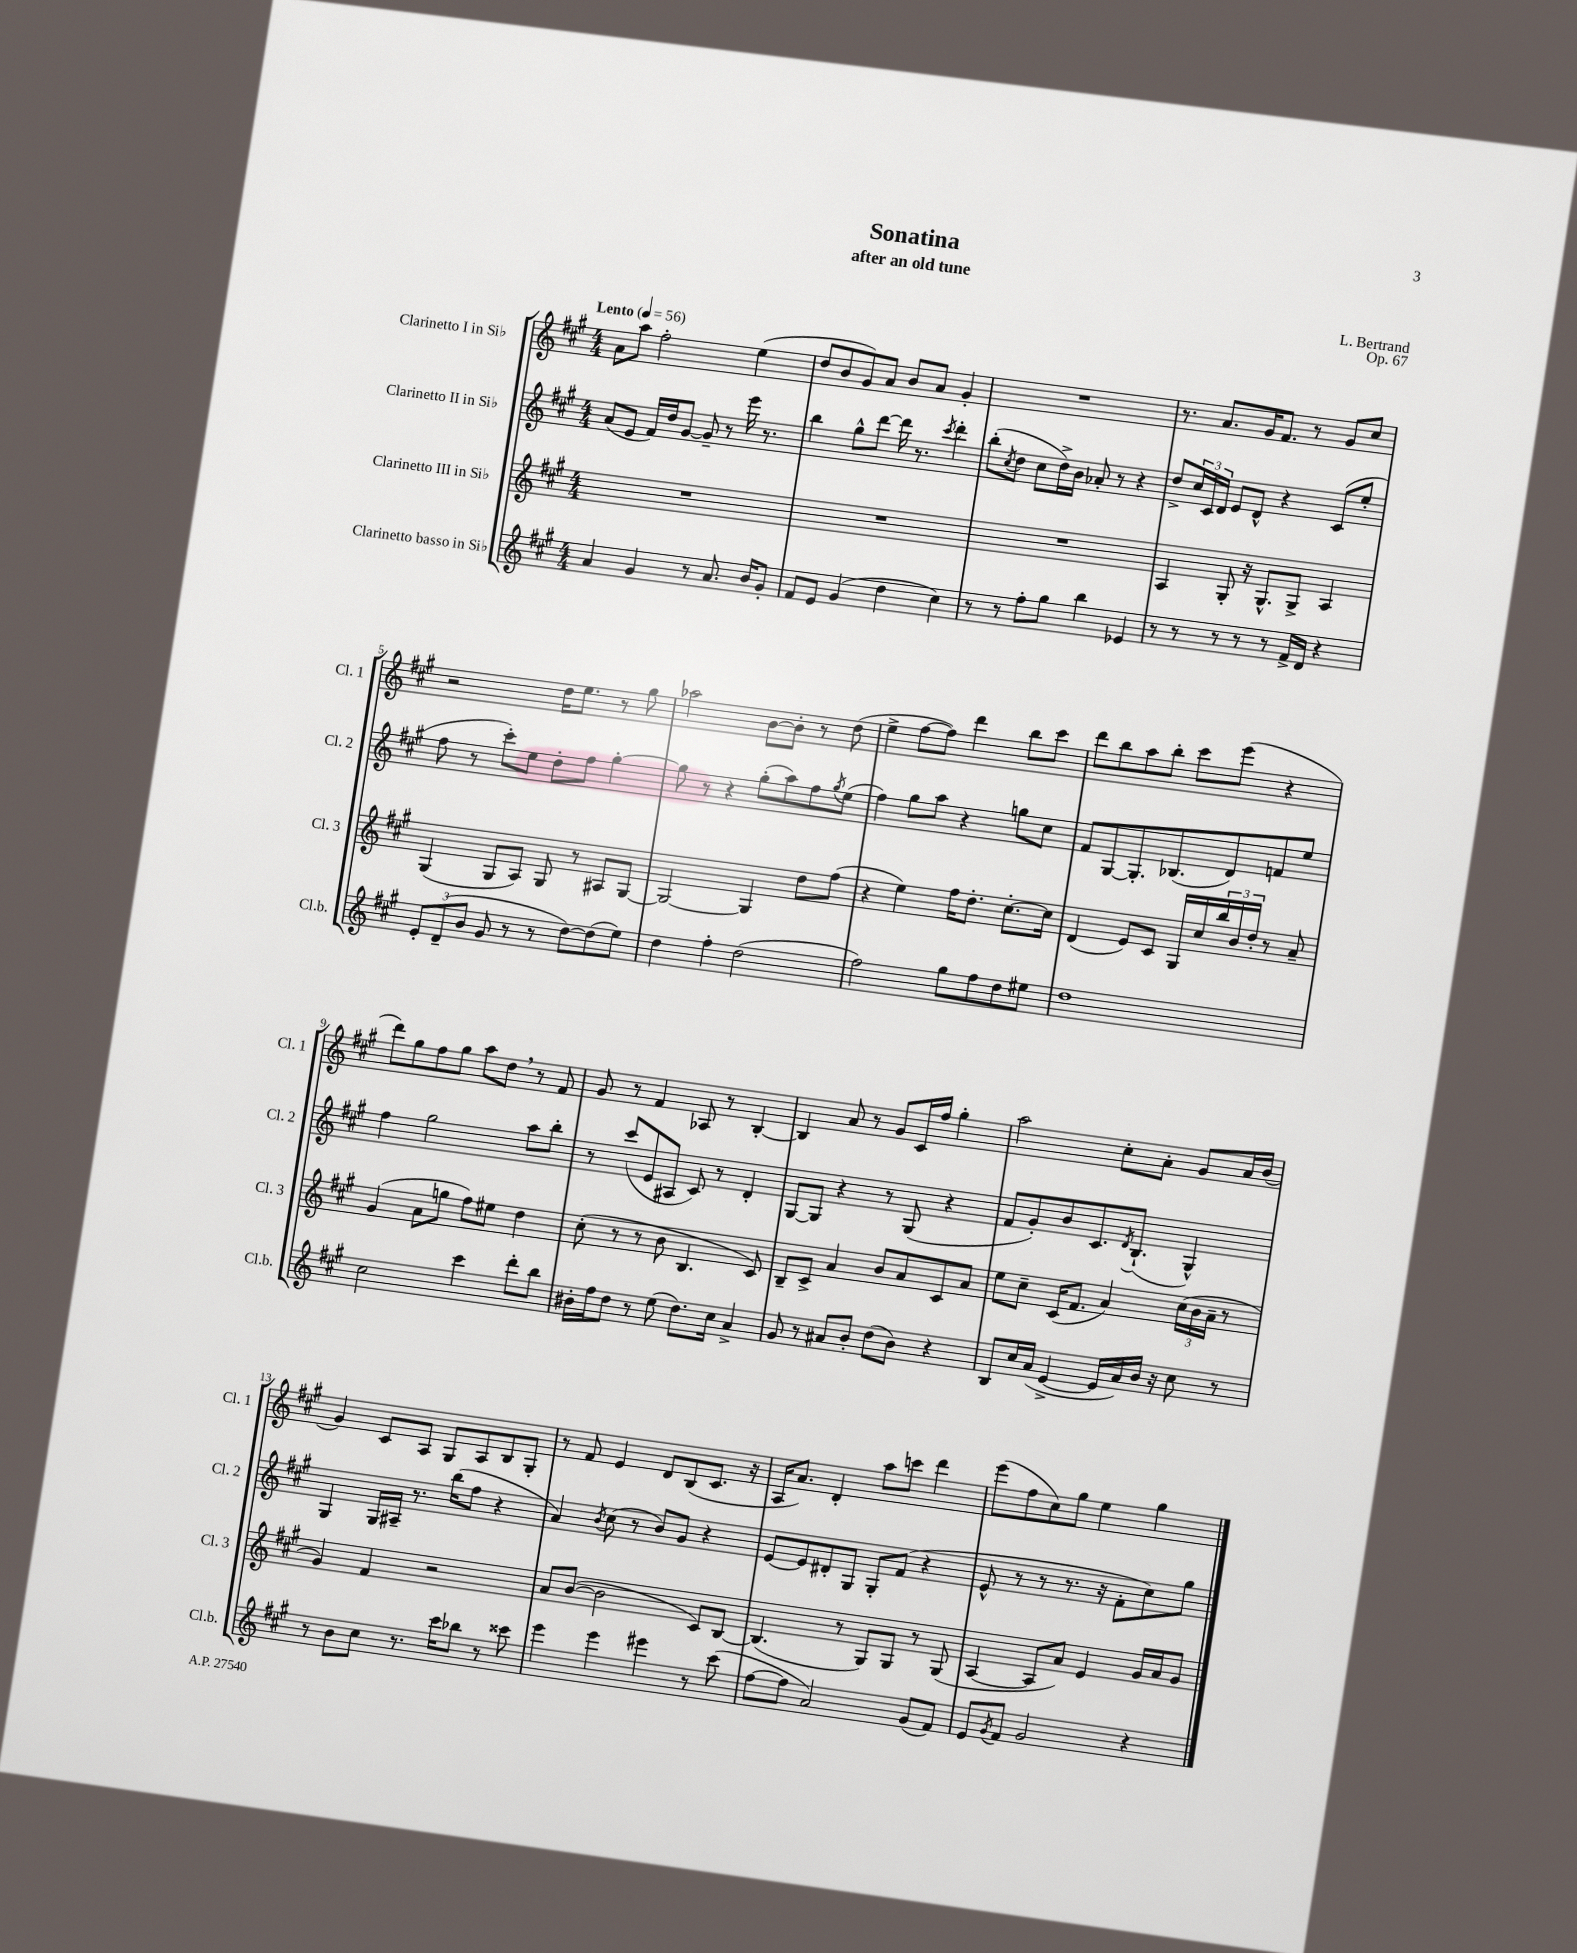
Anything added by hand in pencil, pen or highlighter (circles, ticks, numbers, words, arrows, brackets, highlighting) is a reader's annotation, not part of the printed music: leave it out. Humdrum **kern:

**kern	**kern	**kern	**kern
*staff4	*staff3	*staff2	*staff1
*clefG2	*clefG2	*clefG2	*clefG2
*k[f#c#g#]	*k[f#c#g#]	*k[f#c#g#]	*k[f#c#g#]
*M4/4	*M4/4	*M4/4	*M4/4
*MM56	*MM56	*MM56	*MM56
4a/	1r	(8a/L	8a\L
.	.	8e/J	8aa\J
4g#/	.	16f#/LL)	2ff#'\
.	.	16dd/J	.
.	.	[8g#/J	.
8r	.	8g#~/]	.
8.a/	.	8r	.
.	.	16eee\	(4ee\
16b/LK	.	8.r	.
8g#'/J	.	.	.
=	=	=	=
8f#/L	1r	4bb\	8dd/L
8e/J	.	.	8b/
(4g#/	.	8gg#^^\L	8g#/)
.	.	[8ddd\J	8a/J
4dd\	.	16ddd\]	8b/L
.	.	8.r	.
.	.	.	8a/J
.	.	8qccc#/	.
4cc#\)	.	4ddd'\	4g#'/
=	=	=	=
8r	1r	(8bb'\L	1r
.	.	8qcc#/	.
8r	.	8dd\J	.
8ff#'\L	.	8cc#\L	.
8gg#\J	.	16dd^\L)	.
.	.	16b\JJ	.
4bb\	.	8a-'/	.
.	.	8r	.
4e-/	.	4r	.
=	=	=	=
8r	4A/	8dd^/L	8.r
8r	.	24cc#/L	.
.	.	24c#/	.
.	.	.	8.a/L
.	.	24d/JJ	.
8r	8G#'/	8e/L	.
8r	16r	8d^^/J	16g#/K
.	8.G#^^/L	.	8.f#/J
8r	.	4r	.
16f#^/LL	8G#^/J	.	8r
16d/JJ	.	.	.
4r	4A/	(8c#/L	8g#/L
.	.	8ee'/J	8cc#/J
=	=	=	=
12e'/L	(4G#/	8ff#\	2r
(12d~/	.	.	.
.	.	8r	.
12b/J	.	.	.
8g#/	8G#/L	8ccc#'\L)	.
8r	8A/J)	8ee\J	.
8r	8G#/	8dd'\L	16dd\LK
.	.	.	8.ee\J
[8dd\L)	8r	8ff#\J	.
(8dd\]	8A#/L	[4gg#'\	8r
8ee\J)	[8G#/J	.	8gg#\
=	=	=	=
4dd\	2G#/_	8gg#\]	2aa-\
.	.	8r	.
4ff#'\	.	4r	.
(2dd\	4G#/]	(8gg#'\L	[8b\L
.	.	8aa\)	8b'\]J
.	8dd\L	8ff#\	8r
.	.	8qgg#/	.
.	(8ff#\J	(8ee\J	(8dd\
=	=	=	=
2ff#\)	4r	4ff#\)	4ee^\
.	4ee\)	8gg#\L	[8ff#\L
.	.	8aa\J	8ff#\]J)
8gg#\L	16ff#\LK	4r	4ddd\
.	8.dd'\J	.	.
8ff#\	.	.	.
8dd\	[8.cc#'\L	8gg\L	8bb\L
8ee#\J	.	8cc#\J	8ccc#\J
.	16cc#\]Jk	.	.
=	=	=	=
1dd	(4d/	8f#/L	8ddd\L
.	.	[8G#/	8bb\
.	8e/L)	8.G#'/]	8aa\
.	8c#/J	.	8bb'\J
.	.	(8.B-/	.
.	16G#/LL	.	8ccc#\L
.	16cc#/	.	.
.	24bb/	8d/)	(8eee\J
.	24b/	.	.
.	24dd'/JJ	.	.
.	8r	8f/	4r
.	8a~/	8ee/J	.
=	=	=	=
2cc#\	(4g#/	4ff#\	8ddd\L)
.	.	.	8gg#\
.	8a\L	2gg#\	8ff#\
.	8gg\J	.	8gg#\J
4ccc#\	8ff#\L)	.	8aa\L
.	8ee#\J	.	8dd\J
8ddd'\L	4dd\	8aa\L	8r
8bb\J	.	8bb'\J	8f#/
=	=	=	=
16b#'\LL	(8cc#'\	8r	8g#/
16ff#\J	.	.	.
8dd\J	8r	(8ccc#/L	8r
8r	8r	8e/	4f#/
(8ee\	8b\	8A#/J	.
8.dd\L)	4.B/	8c#/)	8A-/
.	.	8r	8r
16cc#\Jk	.	.	.
4a^/	.	4d'/	[4B'/
.	8c#/)	.	.
=	=	=	=
8g#/	8B~/L	[8G#/L	4B/]
8r	8c#^/J	8G#/]J	.
8a#/L	4a/	4r	8a/
8b'/J	.	.	8r
(8dd\L	8b/L	8r	8g#/L
8b\J)	8a/	(8G#/	16c#/L
.	.	.	16ff#/JJ
4r	8c#/	4r	4gg#'\
.	8a/J	.	.
=	=	=	=
8B/L	8ee\L	8f#/L	2aa\
16cc#/L	8cc#~\J	8g#'/)	.
(16a/JJ	.	.	.
[4e^/	(16c#/LK	8b/	.
.	8.f#/J	.	.
.	.	8.c#/	.
16e/]LL	4a/)	.	8cc#'\L
.	.	8qd/	.
16a/)	.	(8.B`/J	.
16b/JJ	.	.	8a'\J
16r	.	.	.
8cc#\	(24cc#\LL	4G#^^/)	8g#/L
.	24b\	.	.
.	24a~\JJ	.	.
8r	8r	.	16a/L
.	.	.	(16b/JJ
=	=	=	=
8r	4g#/)	4G#/	4g#/)
8b\L	.	.	.
8cc#\J	4f#/	16G#/LL	8c#/L
.	.	16A#~/JJ	.
8.r	.	8.r	8A/J
.	2r	.	8G#/L
16ccc#\LK	.	(16bb\LK	.
8bb-\J	.	8ff#\J	8A/
8r	.	4r	8B/
8ccc##\	.	.	8G#'/J
=	=	=	=
4eee\	8a/L	4a/)	8r
.	([8b/J	.	8f#/
.	.	8qb/	.
4eee\	2b\]	(8cc#\	4e/
.	.	8r	.
4eee#\	.	8b/L)	8d/L
.	.	8g#/J	(8B/
8r	8c#/L)	4r	8.c#/J
(8ccc#\	[8B/J	.	.
.	.	.	16r
=	=	=	=
[8ff#\L	(4.B/]	[8e/L	16A/LK
.	.	.	8.a/J)
8ff#\]J	.	8e/]	.
2a/)	.	8d#'/	4d'/
.	8r	8G#/J	.
.	8G#/L)	8G#'/L	8aa\L
.	8G#/J	(8f#/J	8ccc\J
(8g#/L	8r	4r	4ddd\
8f#/J)	(8G#/	.	.
=	=	=	=
8e/L	[4A/	8e^^/	(8eee\L
8qg#/	.	.	.
8f#/J	.	8r	8ff#\
2g#/	8A/]L	8r	8cc#\)
.	8a/J)	8.r	8gg#\J
.	4e/	.	4ee\
.	.	16r	.
.	.	8f#'\L	.
4r	16g#/LL	8cc#\)	4gg#\
.	16a/J	.	.
.	8g#/J	8gg#\J	.
==	==	==	==
*-	*-	*-	*-
